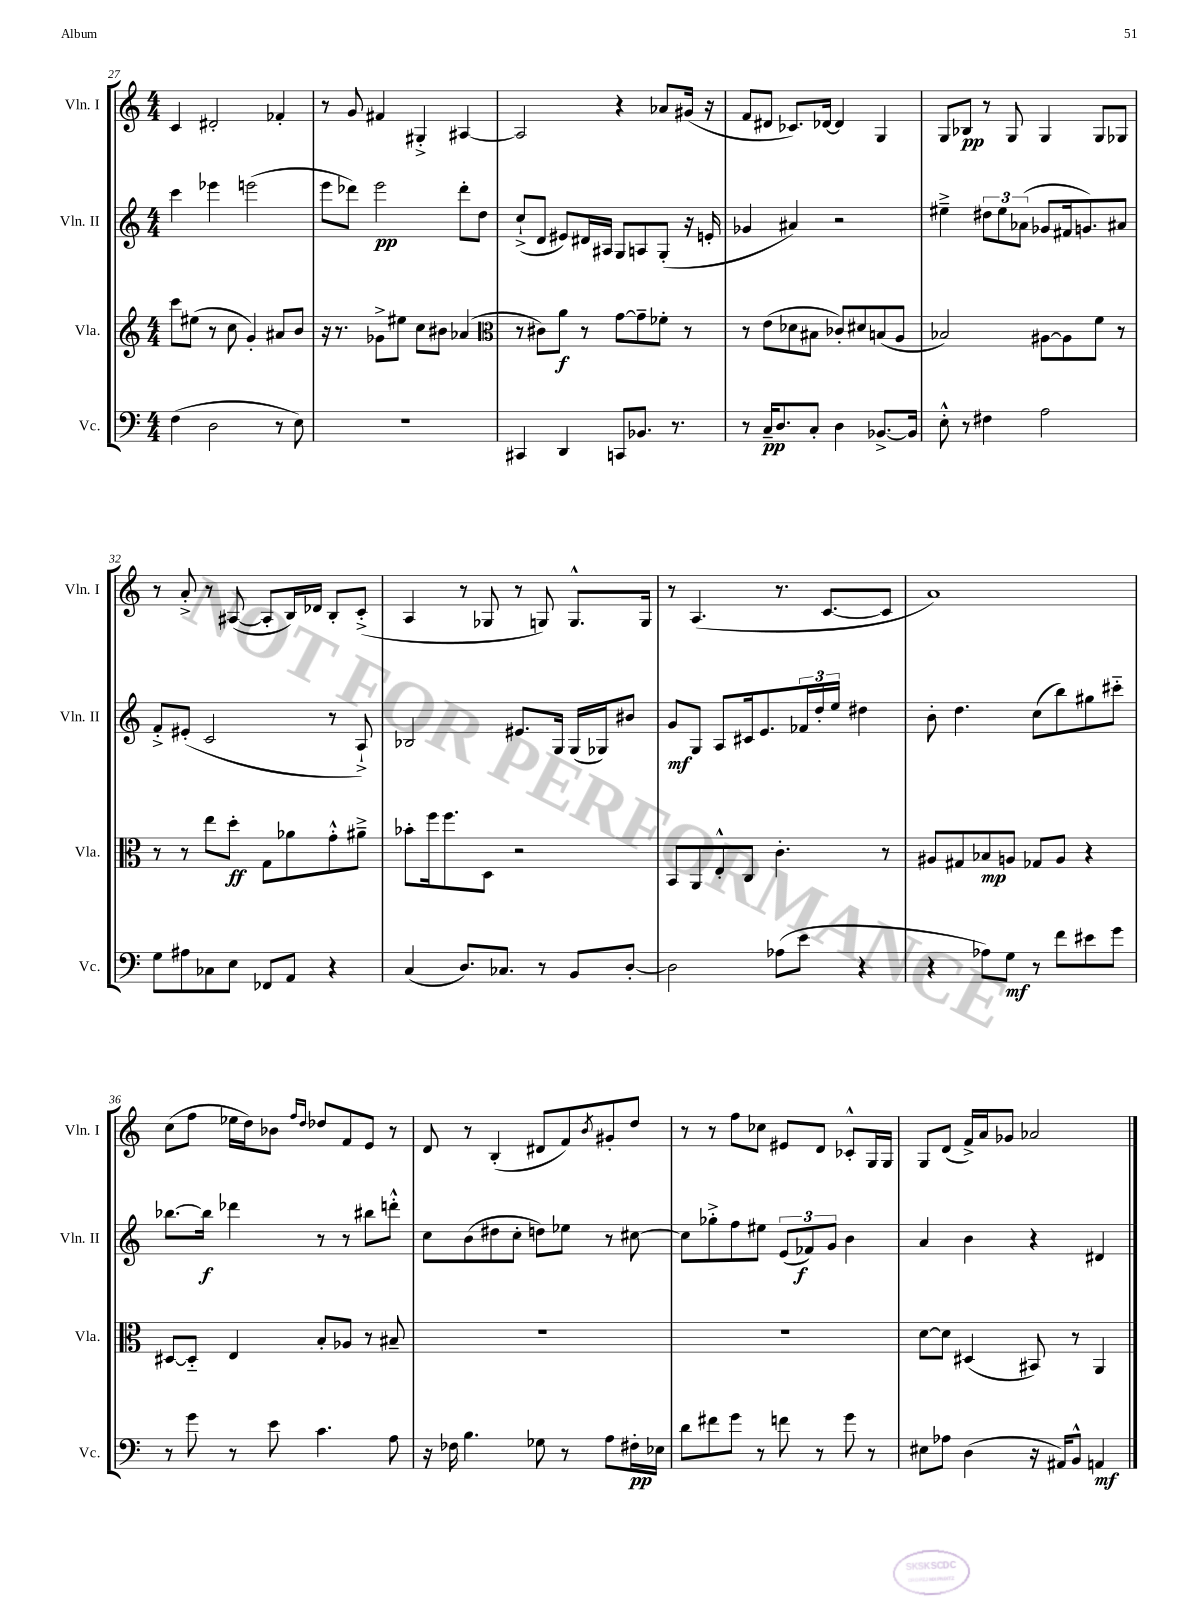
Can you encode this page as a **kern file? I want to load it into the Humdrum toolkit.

**kern	**kern	**kern	**kern
*staff4	*staff3	*staff2	*staff1
*clefF4	*clefG2	*clefG2	*clefG2
*k[]	*k[]	*k[]	*k[]
*M4/4	*M4/4	*M4/4	*M4/4
(4F\	8ccc\L	4ccc\	4c/
.	(8ee#\J	.	.
2D\	8r	4eee-\	2d#'/
.	8cc\	.	.
.	4g'/)	(2eee\	.
8r	8a#/L	.	4f-'/
8E\)	8b/J	.	.
=	=	=	=
1r	16r	8eee\L	8r
.	8.r	.	.
.	.	8ddd-\J)	8g/
.	8g-^\L	2eee\	4f#/
.	8ee#\J	.	.
.	8cc\L	.	4G#'^/
.	8b#\J	.	.
.	(4a-/	8ddd-'\L	[4A#/
.	.	8dd\J	.
=	=	=	=
*	*clefC3	*	*
4CC#/	8r	(8cc`^/L	2A#/]
.	8c#\L)	8d/J	.
4DD/	8a\J	8e#/L)	.
.	8r	16d#/L	.
.	.	16A#/JJ	.
8CC/L	[8g\L	8G/L	4r
8.BB-/J	8g~\]	8A/	.
.	8f-'\J	(8G'/J	8a-/L
8.r	.	.	.
.	8r	16r	(16g#/Jk
.	.	16e'/	16r
=	=	=	=
8r	8r	4g-/	8f/L
16C~/LK	(8e\L	.	8d#/J
8.D/	.	.	.
.	8d-\	4a#/)	8.c-/L)
8C'/J	8B#\J	.	.
.	.	.	[16d-/Jk
4D\	8c-'/L)	2r	4d-/]
.	8d#/	.	.
[8.BB-^/L	(8B/	.	4G/
.	8A/J	.	.
16BB-/]Jk	.	.	.
=	=	=	=
8E'^^\	2B-/)	4ee#~^\	8G/L
8r	.	.	8B-/J
4F#\	.	12dd#\L	8r
.	.	12ee#\	.
.	.	.	8G/
.	.	(12a-\J	.
2A\	[8A#\L	8g-/L	4G/
.	8A#\]	16f#/k	.
.	.	8.g/)	.
.	8f\J	.	8G/L
.	8r	8a#/J	8G-/J
=	=	=	=
8G\L	8r	8f'^/L	8r
8A#\	8r	(8e#'/J	8a'^/
8C-\	8ee\L	2c/	8r
8E\J	8dd'\J	.	([8A#/
8FF-/L	8G\L	.	8A#'/]L
8AA/J	8a-\	.	16B/L)
.	.	.	16d-/JJ
4r	8g'^^\	8r	8B'/L
.	8a#~^\J	8A`^/)	(8c'^/J
=	=	=	=
(4C/	8b-'\L	2B-/	4A/
.	16ff\k	.	.
.	8.ff\	.	.
8.D/L)	.	.	8r
.	8D\J	.	8G-/
8.C-/J	.	.	.
.	2r	8.e#/L	8r
8r	.	.	8G/)
.	.	16G/Jk	.
8BB/L	.	(16G/LL	8.G^^/L
.	.	16G-/J)	.
[8D'/J	.	8b#/J	.
.	.	.	16G/Jk
=	=	=	=
2D\]	8BB/L	8g/L	8r
.	8AA/	8G/J	(4.A/
.	8E'^^/	8A/L	.
.	8C/J	16c#/k	.
.	.	8.e/	.
(8A-\L	4.c'\	.	8.r
8e\J	.	24f-/L	.
.	.	24dd'/	.
.	.	.	[8.c/L
.	.	24ee/JJ	.
4r	.	4dd#\	.
.	8r	.	8c/]J
=	=	=	=
4r	8A#/L	8b'\	1a)
.	8G#/	4.dd\	.
8A-\L)	8B-/	.	.
8G\J	8A/J	.	.
8r	8G-/L	(8cc\L	.
8f\L	8A/J	8bb\)	.
8e#\	4r	8gg#\	.
8g\J	.	8ccc#'~\J	.
=	=	=	=
8r	[8D#/L	[8.bb-\L	(8cc\L
8g\	8D#'~/]J	.	8ff\J
.	.	16bb-\]Jk	.
8r	4E/	4ddd-\	16ee-\LL
.	.	.	16dd\J)
8e\	.	.	8b-\J
.	.	.	16qqff/LL
.	.	.	16qqdd/JJ
4.c\	8B'/L	8r	8dd-/L
.	8A-/J	8r	8f/
.	8r	8bb#\L	8e/J
8A\	8B#~/	8ddd'^^\J	8r
=	=	=	=
16r	1r	8cc\L	8d/
16F-\	.	.	.
4.B\	.	(8b\	8r
.	.	8dd#\	(4B'/
.	.	8cc'\J	.
8G-\	.	8dd\L)	8d#/L
8r	.	8ee-\J	8f/)
.	.	.	8qb/
8A\L	.	8r	8g#'/
16F#'\L	.	[8cc#\	8dd/J
16E-\JJ	.	.	.
=	=	=	=
8d\L	1r	8cc#\]L	8r
8f#\	.	8gg-'^\	8r
8g\J	.	8ff\	8ff\L
8r	.	8ee#\J	8cc-\J
8f\	.	(12e/L	8e#/L
.	.	12f-/)	.
8r	.	.	8d/J
.	.	12g/J	.
8g\	.	4b\	8c-'^^/L
8r	.	.	16G/L
.	.	.	16G/JJ
=	=	=	=
8E#\L	[8d\L	4a/	8G/L
8A-\J	8d\]J	.	(8d/J
(4D\	(4D#/	4b\	16f^/LL)
.	.	.	16a/J
.	.	.	8g-/J
16r	8BB#/)	4r	2a-/
16AA#/LK)	.	.	.
8BB^^/J	8r	.	.
4AA/	4AA/	4d#/	.
==	==	==	==
*-	*-	*-	*-
